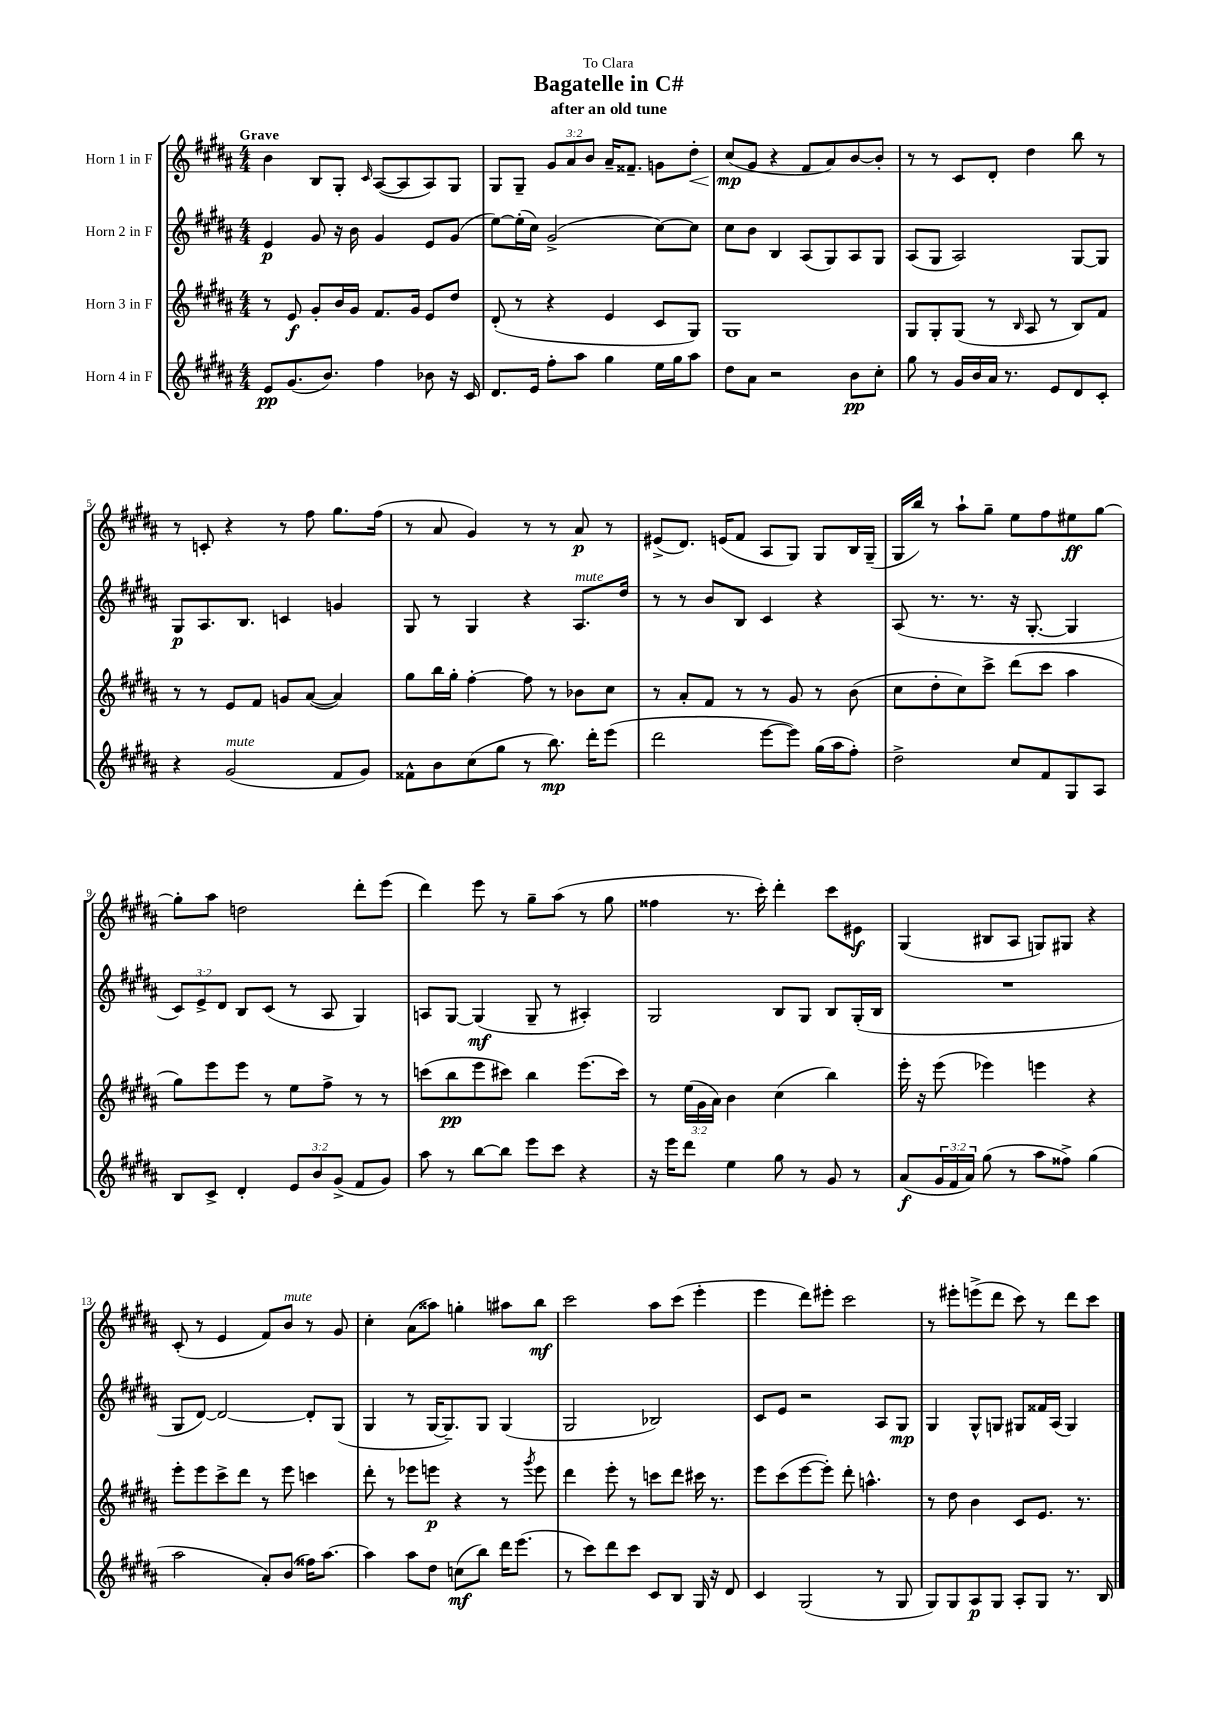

**kern	**kern	**kern	**kern
*staff4	*staff3	*staff2	*staff1
*clefG2	*clefG2	*clefG2	*clefG2
*k[f#c#g#d#a#]	*k[f#c#g#d#a#]	*k[f#c#g#d#a#]	*k[f#c#g#d#a#]
*M4/4	*M4/4	*M4/4	*M4/4
8e/L	8r	4e/	4b\
(8.g#/	8e/	.	.
.	8g#'/L	8g#/	8B/L
8.b/J)	.	.	.
.	16b/L	16r	8G#'/J
.	16g#/JJ	16b\	.
.	.	.	16qqc#/
4ff#\	8.f#/L	4g#/	([8A#/L
.	.	.	8A#/]
.	16g#/Jk	.	.
8b-\	8e/L	8e/L	8A#/)
16r	8dd#/J	(8g#/J	8G#/J
16c#/	.	.	.
=	=	=	=
8.d#/L	(8d#'/	[8ee\L)	8G#/L
.	8r	(16ee'\]L	8G#~/J
16e/Jk	.	16cc#\JJ)	.
8ff#'\L	4r	(2g#^/	12g#/L
.	.	.	12a#/
8aa#\J	.	.	.
.	.	.	12b/J
4gg#\	4e/	.	16a#~/LK
.	.	.	8.f##~/J
16ee\LL	8c#/L	[8cc#\L)	8g\L
16gg#\J	.	.	.
8aa#\J	8G#/J)	8cc#\]J	8dd#'\J
=	=	=	=
8dd#\L	1G#	8cc#\L	(8cc#/L
8a#\J	.	8b\J	8g#/J
2r	.	4B/	4r
.	.	(8A#/L	8f#/L
.	.	8G#/)	8a#/)
8b\L	.	8A#/	[8b/
8cc#'\J	.	8G#/J	8b'/]J
=	=	=	=
8gg#\	8G#/L	(8A#/L	8r
8r	8G#'/	8G#/J	8r
16g#/LL	(8G#/J	2A#/)	8c#/L
16b/	.	.	.
16a#/JJ	8r	.	8d#'/J
8.r	.	.	.
.	16qqB/	.	.
.	8A#/	.	4dd#\
8e/L	8r	.	.
8d#/	8B/L)	[8G#/L	8bb\
8c#'/J	8f#/J	8G#/]J	8r
=	=	=	=
4r	8r	8G#/L	8r
.	8r	8.A#/	8c'/
(2g#/	8e/L	.	4r
.	.	8.B/J	.
.	8f#/J	.	.
.	8g/L	4c/	8r
.	([8a#/J	.	8ff#\
8f#/L	4a#/])	4g/	8.gg#\L
8g#/J)	.	.	.
.	.	.	(16ff#\Jk
=	=	=	=
8f##^^\L	8gg#\L	8G#/	8r
8b\	16bb\L	8r	8a#/
.	16gg#'\JJ	.	.
(8cc#\	[4ff#'\	4G#/	4g#/)
8gg#\J	.	.	.
8r	8ff#\]	4r	8r
8.bb\)	8r	.	8r
.	8b-\L	8.A#/L	8a#/
16ddd#'\LK	.	.	.
(8eee\J	8cc#\J	.	8r
.	.	16dd#/Jk	.
=	=	=	=
2ddd#\	8r	8r	(8e#^/L
.	8a#'/L	8r	8.d#/J)
.	8f#/J	8b/L	.
.	.	.	(16e/LK
.	8r	8B/J	8f#/J
[8eee\L	8r	4c#/	8A#/L
8eee\]J)	8g#/	.	8G#/J)
(16gg#\LL	8r	4r	8G#/L
16aa#\J	.	.	.
8ff#'\J)	(8b\	.	16B/L
.	.	.	(16G#~/JJ
=	=	=	=
2dd#^\	8cc#\L	(8A#/	16G#/LL
.	.	.	16bb/JJ)
.	8dd#'\	8.r	8r
.	8cc#\)	.	8aa#`\L
.	.	8.r	.
.	8ccc#^\J	.	8gg#~\J
8cc#/L	(8ddd#\L	16r	8ee\L
.	.	[8.G#'/	.
8f#/	8ccc#\J	.	8ff#\
8G#/	4aa#\	4G#/]	8ee#\
8A#/J	.	.	[8gg#\J
=	=	=	=
8B/L	8gg#\L)	12c#/L)	8gg#'\]L
.	.	12e^/	.
8c#^/J	8eee\	.	8aa#\J
.	.	12d#/J	.
4d#'/	8eee\J	8B/L	2dd\
.	8r	(8c#/J	.
12e/L	8ee\L	8r	.
12b/	.	.	.
.	8ff#^\J	8A#/	.
(12g#^/J	.	.	.
8f#/L	8r	4G#/)	8ddd#'\L
8g#/J)	8r	.	(8eee\J
=	=	=	=
8aa#\	(8ccc\L	8A/L	4ddd#\)
8r	8bb\	[8G#/J	.
[8bb\L	8eee\	(4G#/]	8eee\
8bb\]J	8ccc#\J)	.	8r
8eee\L	4bb\	8G#~/	8gg#~\L
8ccc#\J	.	8r	(8aa#\J
4r	(8.eee\L	4A#'/)	8r
.	.	.	8gg#\
.	16ccc#\Jk)	.	.
=	=	=	=
16r	8r	2G#/	4ff##\
16eee\LK	.	.	.
8ddd#\J	(24ee\LL	.	.
.	24g#\	.	.
.	24a#\JJ)	.	.
4ee\	4b\	.	8.r
.	.	.	16ccc#'\)
8gg#\	(4cc#\	8B/L	4ddd#'\
8r	.	8G#/J	.
8g#/	4bb\)	8B/L	8ccc#\L
8r	.	(16G#'/L	8e#\J
.	.	16B/JJ	.
=	=	=	=
(8a#/L	16eee'\	1r	(4G#/
.	16r	.	.
24g#/L	(8eee\	.	.
24f#/	.	.	.
24a#/JJ)	.	.	.
(8gg#\	4eee-\)	.	8B#/L
8r	.	.	8A#/J
8aa#\L	4eee\	.	8G/L)
8ff##^\J)	.	.	8G#/J
(4gg#\	4r	.	4r
=	=	=	=
2aa#\	8eee'\L	8G#/L	(8c#'/
.	8eee\	[8d#/J)	8r
.	8ccc#^\	2d#/_	4e/
.	8ddd#\J	.	.
8a#'/L)	8r	.	8f#/L)
(8b/J	8eee\	.	8b/J
16ff##\LK)	4ccc\	8d#'/]L	8r
[8.aa#\J	.	.	.
.	.	(8G#/J	8g#/
=	=	=	=
4aa#\]	8ddd#'\	4G#/	4cc#'\
.	8r	.	.
8aa#\L	8eee-\L	8r	(8a#\L
8dd#\J	8eee\J	[16G#/LK	8aa##\J)
.	.	8.G#~/])	.
(8cc\L	4r	.	4gg'\
8bb\J)	.	8G#/J	.
16ddd#\LK	8r	(4G#/	8aa#\L
(8.eee\J	.	.	.
.	8qggg#/	.	.
.	8eee\	.	8bb\J
=	=	=	=
8r	4ddd#\	2G#/	2ccc#\
8ccc#\L)	.	.	.
8ddd#\	8eee'\	.	.
8ccc#\J	8r	.	.
8c#/L	8ccc\L	2B-/)	8aa#\L
8B/J	8ddd#\J	.	(8ccc#\J
16G#/	16ccc#\	.	4eee'\
16r	8.r	.	.
8d#/	.	.	.
=	=	=	=
4c#/	8eee\L	8c#/L	4eee\
.	(8ccc#\	8e/J	.
(2G#/	[8eee\	2r	8ddd#\L)
.	8eee'\]J)	.	8eee#'\J
.	8ddd#'\	.	2ccc#\
.	4.aa^^\	.	.
8r	.	8A#/L	.
8G#/	.	8G#/J	.
=	=	=	=
8G#/L)	8r	4G#/	8r
8G#/	8dd#\	.	8eee#'\L
8A#/	4b\	8G#^^/L	(8eee^\
8G#/J	.	8G/J	8ddd#\J
8A#'/L	8c#/L	8G#/L	8ccc#\)
8G#/J	8.e/J	16f##/L	8r
.	.	(16A#/JJ	.
8.r	.	4G#/)	8ddd#\L
.	8.r	.	.
.	.	.	8ccc#\J
16B/	.	.	.
==	==	==	==
*-	*-	*-	*-
